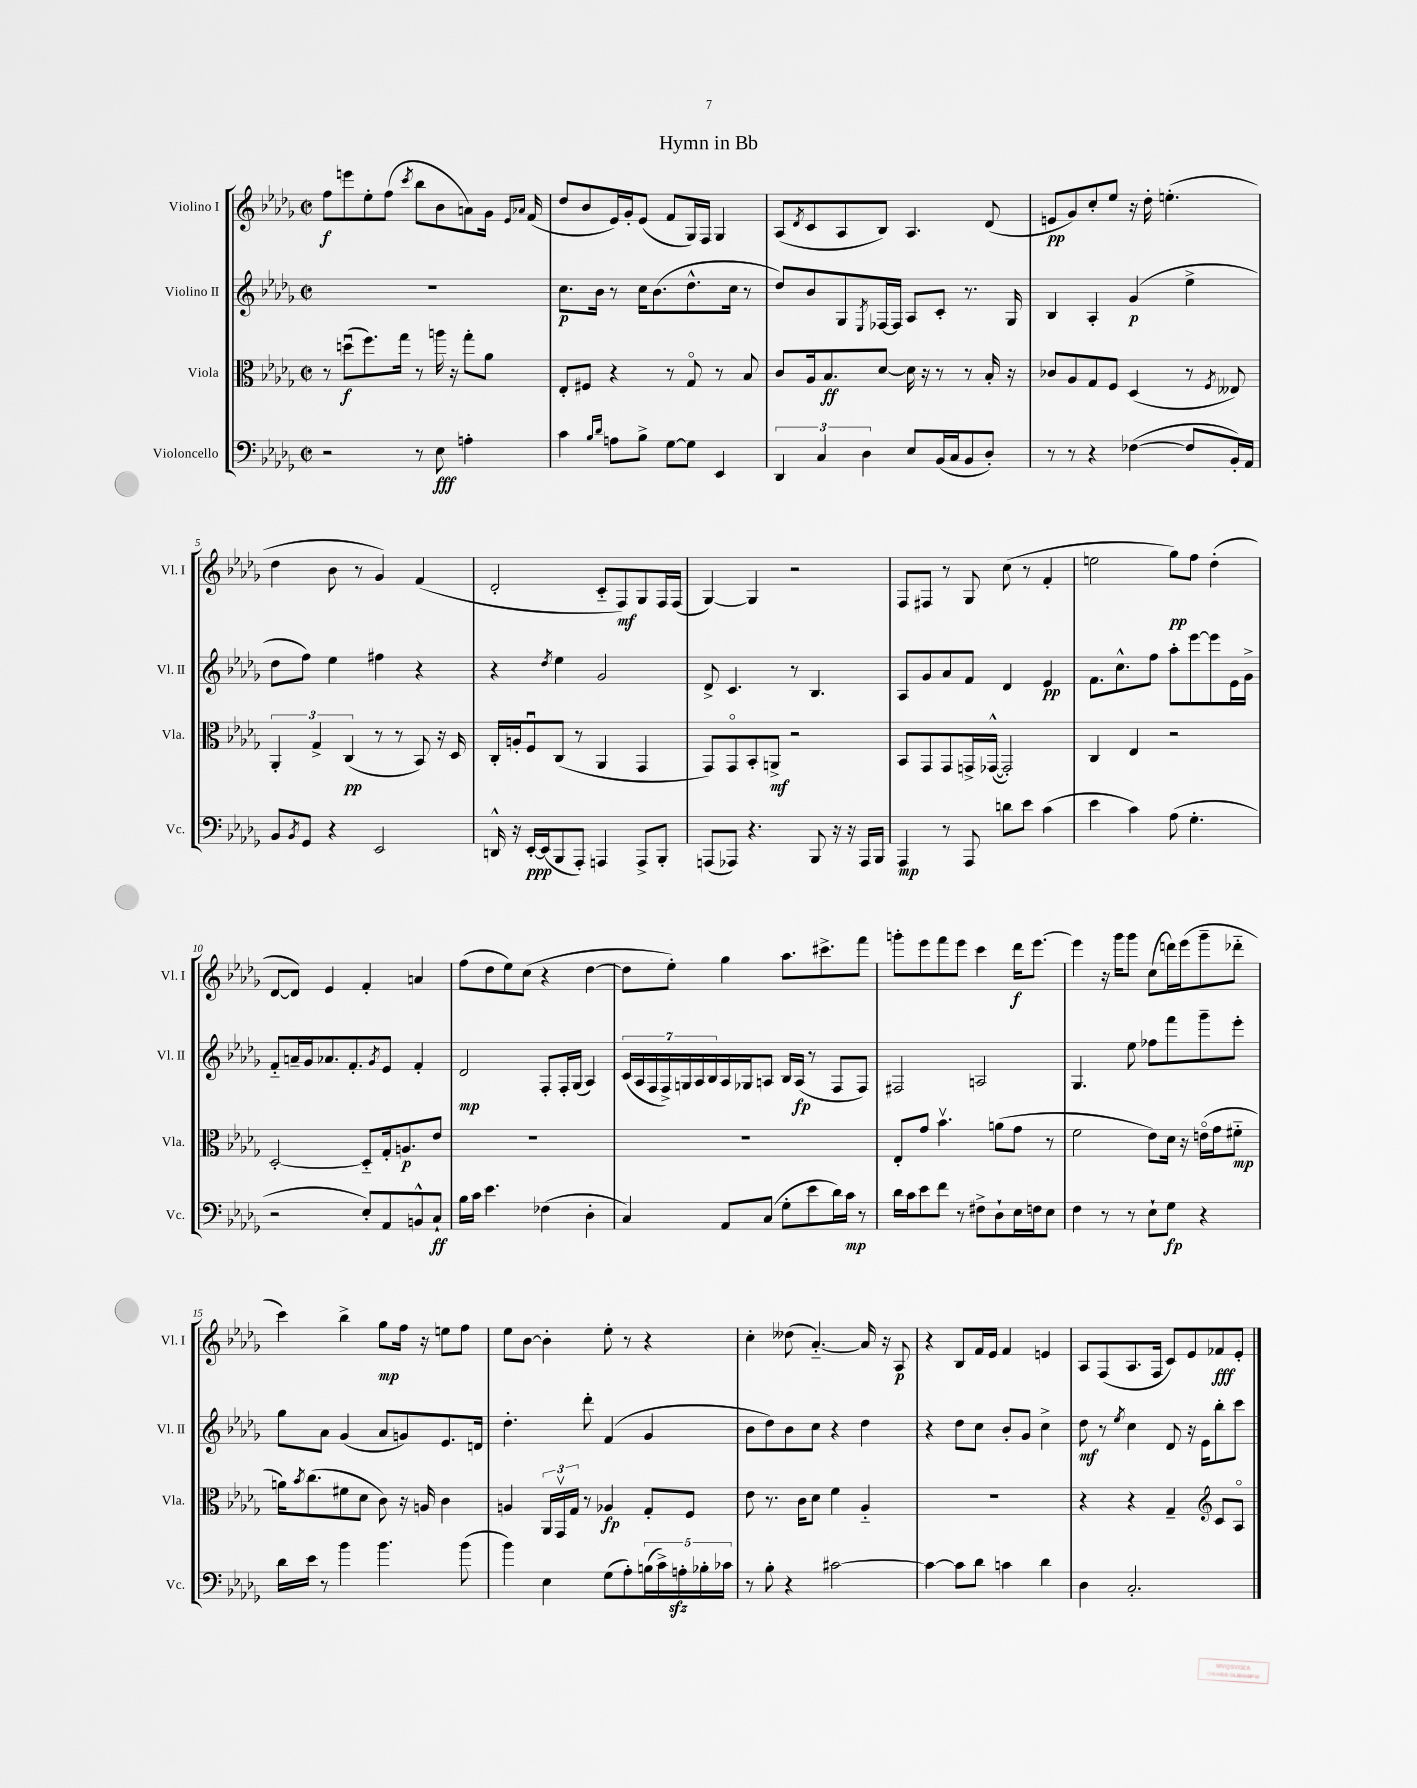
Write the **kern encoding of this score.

**kern	**kern	**kern	**kern
*staff4	*staff3	*staff2	*staff1
*clefF4	*clefC3	*clefG2	*clefG2
*k[b-e-a-d-g-]	*k[b-e-a-d-g-]	*k[b-e-a-d-g-]	*k[b-e-a-d-g-]
*M2/2	*M2/2	*M2/2	*M2/2
*met(c|)	*met(c|)	*met(c|)	*met(c|)
2r	8r	1r	8ff\L
.	(8ddu\L	.	8eee\
.	8.ff\)	.	8ee-'\
.	.	.	(8ff\J
.	16gg-\Jk	.	.
.	.	.	8qccc/
8r	8r	.	8bb-\L
8E-\	16aa\	.	8b-\
.	16r	.	.
4A'\	8gg-'\L	.	8a\)
.	8a-\J	.	16g-\Jk
.	.	.	16qqe-/LL
.	.	.	16qqa-/JJ
.	.	.	(16f/
=	=	=	=
4c\	8E-'/L	8.cc\L	8dd-/L
.	8F#/J	.	8b-/
.	.	16b-\Jk	.
16qqB-/LL	.	.	.
16qqd-/JJ	.	.	.
8A\L	4r	8r	16e-/L)
.	.	.	16g-'/J
8B-^\J	.	16cc\LK	(8e-/J
.	.	(8.b-\	.
[8G-\L	8r	.	8f/L
8G-\]J	8G-o/	8.dd-^^\	16G-/L)
.	.	.	16F/JJ
4EE-/	8r	.	4G-/
.	.	16cc\Jk	.
.	8B-/	8r	.
=	=	=	=
6DD-/	8c/L	8dd-/L)	(8A-/L
.	.	.	8qd-/
.	16A-/k	8b-/	8c/
6C/	.	.	.
.	8.B-/	.	.
.	.	8G-/	8A-/
6D-\	.	.	.
.	.	8qE-/	.
.	[8d-/J	[16F-/L	8B-/J)
.	.	16F-/]JJ	.
8E-/L	16d-\]	8A-/L	4.A-/
.	16r	.	.
(16BB-/L	8r	8c'/J	.
16C/J	.	.	.
8BB-/	8r	8.r	.
8D-'/J)	16B-'/	.	(8d-/
.	16r	16G-/	.
=	=	=	=
8r	8c-/L	4B-/	8e/L
8r	8A-/	.	8g-/)
4r	8G-/	4A-'/	8cc'/
.	8F/J	.	8ee-/J
([4F-\	(4D-/	(4g-/	16r
.	.	.	16dd-'\
.	.	.	(4.ee'\
8F-/]L	8r	4ee-^\	.
.	8qF/	.	.
16BB-'/L)	8E--/)	.	.
16AA-/JJ	.	.	.
=	=	=	=
8BB-/L	6AA-'/	8dd-\L	4dd-\
8qBB-/	.	.	.
8GG-/J	.	8ff\J)	.
.	6G-^/	.	.
4r	.	4ee-\	8b-\
.	(6C/	.	.
.	.	.	8r
2EE-/	8r	4ff#\	4g-/)
.	8r	.	.
.	8BB-/)	4r	(4f/
.	16r	.	.
.	16D-/	.	.
=	=	=	=
16DD^^/	16C'/LL	4r	2d-'/
16r	16A'/J	.	.
[16EE-'/LL	8Fu/	.	.
(16EE-/]J	.	.	.
.	.	8qdd-/	.
8BBB-/	(8C/J	4ee-\	.
8AAA-'/J)	8r	.	.
4AAA/	4AA-/	2g-/	8c'~/L
.	.	.	8F/)
8AAA^/L	4GG-/	.	8G-/
8BBB-'/J	.	.	16F/L
.	.	.	(16F/JJ
=	=	=	=
(8AAA/L	8GG-/L)	8d-^/	[4G-/)
8AAA-/J)	8GG-o/	4.c/	.
4.r	8BB-'/	.	4G-/]
.	8AA^/J	.	.
.	2r	8r	2r
8BBB-/	.	4.B-/	.
16r	.	.	.
16r	.	.	.
16AAA-/LL	.	.	.
16BBB-/JJ	.	.	.
=	=	=	=
4AAA-/	8BB-/L	8A-/L	8F/L
.	8GG-/	8g-/	8F#/J
8r	8GG-/	8a-/	8r
8AAA-/	16GG^/L	8f/J	8G-/
.	([16GG-^^/JJ	.	.
8d\L	2GG-'/])	4d-/	(8cc\
8e-\J	.	.	8r
(4c\	.	4e-/	4f'/
=	=	=	=
4e-\	4C/	8.f\L	2ee\
.	.	8.cc^^\	.
4c\)	4E-/	.	.
.	.	8ff\J	.
(8A-\	2r	8aa-'\L	8gg-\L)
4.G-'\	.	[8eee-\	8ff\J
.	.	8eee-\]	(4dd-'\
.	.	16e-\L	.
.	.	16g-^\JJ	.
=	=	=	=
2r	[2D-'/	8f'~/L	[8d-/L
.	.	16a~/L	8d-/]J)
.	.	16g-/J	.
.	.	8.a-/	4e-/
.	.	8.f'/	.
8E-'/L)	8D-'~/]L	.	4f'/
.	.	8qg-/	.
8AA-/	16G-'/k	8e-/J	.
.	8.A/	.	.
8BB^^/	.	4f'/	4a/
8C`/J	8e-/J	.	.
=	=	=	=
16B-\LL	1r	2d-/	(8ff\L
16c\JJ	.	.	.
4.e-\	.	.	8dd-\
.	.	.	8ee-\)
.	.	.	(8cc\J
(4F-\	.	8F'/L	4r
.	.	16F'/L	.
.	.	(16G-/JJ	.
4D-'\	.	4A-/)	[4dd-\
=	=	=	=
4C/)	1r	(28c/LL	8dd-\]L
.	.	28A-/	.
.	.	28F/	.
.	.	28F^/)	.
.	.	.	8ee-'\J)
.	.	28G/	.
.	.	28A-/	.
.	.	28B-/	.
8AA-/L	.	16A-/	4gg-\
.	.	16G-/J	.
(8C/J	.	8A/J	.
8G-'\L	.	16B-/LL	8.aa-\L
.	.	(16A/JJ	.
8e-\	.	8r	.
.	.	.	8.ccc#^\
16d-\L)	.	8F/L	.
16c\JJ	.	.	.
8r	.	8F/J)	8fff\J
=	=	=	=
16d-\LL	8E-'/L	2F#/	8ggg'\L
16c\J	.	.	.
8e-\	8g-/J	.	8eee-\
8f\J	4.b-v\	.	8fff\
8r	.	.	8eee-\J
8F#^\L	.	2A/	4ccc\
8D-`\	(8a\L	.	.
16E-\L	8g-\J	.	16ddd-\LK
16F\J	.	.	[8.eee-\J
8E-\J	8r	.	.
=	=	=	=
4F\	2f\	4.G-/	4eee-\]
8r	.	.	16r
.	.	.	16ggg-\LK
8r	.	8ee-\	8ggg-\J
8E-`\L	8e-\L)	8ff-\L	(8cc\L
8G-\J	16d-\Jk	8fff\	16ddd\L)
.	16r	.	(16eee-\J
4r	(16eo\LL	8ggg-~\	8ggg-~\
.	16g-\J	.	.
.	8f#'~\J	8eee-'\J	8ddd-'~\J
=	=	=	=
16d-\LL	16a\LK)	8gg-\L	4ccc\)
.	8qb-/	.	.
16e-\JJ	(8.cc\	.	.
8r	.	8a-\J	.
4b-\	8f#\	(4g-/	4bb-^\
.	8d-\J	.	.
4.b-\	8c\)	8a-/L	8gg-\L
.	16r	8g/)	16ff\Jk
.	16A/	.	16r
.	4c\	8.e-/	8ee\L
(8b-\	.	.	8ff\J
.	.	16d/Jk	.
=	=	=	=
4b-\)	4A/	4.dd-'\	8ee-\L
.	.	.	[8b-\J
4E-\	24AA-/LL	.	4b-'\]
.	24GG-v/	.	.
.	24G-/JJ	.	.
.	8r	8ddd-'\	.
(8G-\L	4A-/	(4f/	8ee-'\
8A-'\)	.	.	8r
(20B\L	8G-'/L	4g-/	4r
20c^\)	.	.	.
20A'\	.	.	.
.	8F/J	.	.
20B-'\	.	.	.
20c-\JJ	.	.	.
=	=	=	=
8r	8e-\	8b-\L	4cc'\
8B-'\	8.r	8dd-\)	.
4r	.	8b-\	(8dd--\
.	16c\LK	.	.
.	8d-\J	8cc\J	[4.a-'~/)
[2c#\	4f\	4r	.
.	4A-'~/	4dd-\	16a-/]
.	.	.	16r
.	.	.	8A-/
=	=	=	=
4c#\_	1r	4r	4r
8c#\]L	.	8dd-\L	8B-/L
8d-\J	.	8cc\J	16f/L
.	.	.	16e-/JJ
4c\	.	8b-'/L	4f/
.	.	8g-/J	.
4d-\	.	4cc^\	4e/
=	=	=	=
4D-\	4r	8dd-\	8A-/L
.	.	8r	(8F/
.	.	8qee-/	.
2.C'/	4r	4cc\	8.A-/
.	.	.	16F/Jk
.	4G-~/	8d-/	8c/L)
.	.	16r	8e-/
.	.	16e-\LK	.
*	*clefG2	*	*
.	8c/L	8bb-'\	8f-/
.	8A-o/J	8ccc\J	8e-'/J
==	==	==	==
*-	*-	*-	*-
